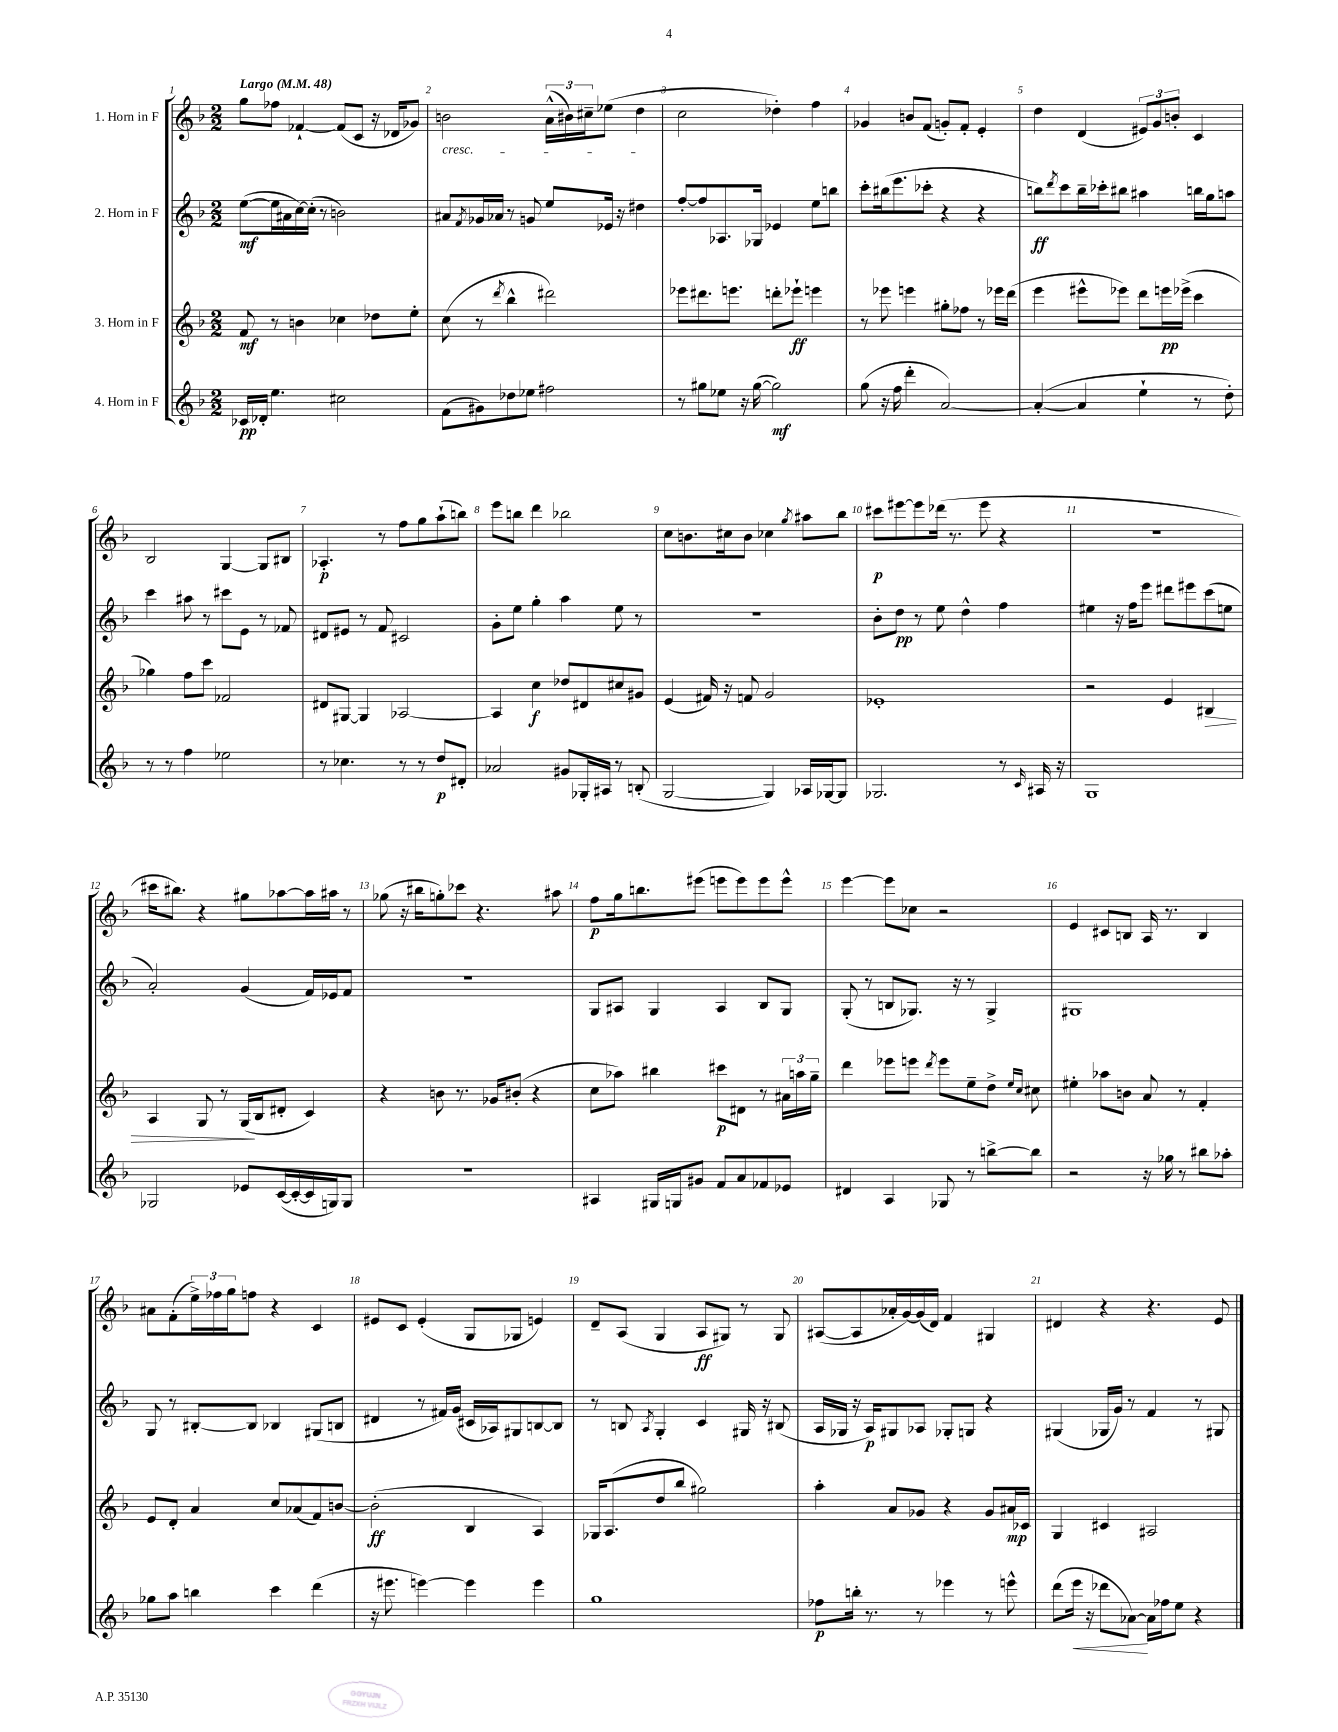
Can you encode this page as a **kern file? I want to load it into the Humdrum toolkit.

**kern	**kern	**kern	**kern
*staff4	*staff3	*staff2	*staff1
*clefG2	*clefG2	*clefG2	*clefG2
*k[b-]	*k[b-]	*k[b-]	*k[b-]
*M2/2	*M2/2	*M2/2	*M2/2
*MM48	*MM48	*MM48	*MM48
16c-	8f	([8ee	8gg
16d-'	.	.	.
4.ee	8r	16ee]	8ff-
.	.	16a#	.
.	4b	[16cc)	[4f-`
.	.	(16cc']	.
.	.	8r	.
2cc#	4cc-	2b)	(8f-]
.	.	.	8c
.	8dd-	.	16r
.	.	.	16d-
.	8ee'	.	8g-)
=	=	=	=
(8f	(8cc	8a#	2b
.	.	8qf	.
8g#)	8r	16g-	.
.	.	16a-	.
.	8qddd	.	.
8dd-	4bb-^^	8r	.
8ee-	.	8g	.
2ff#	2ddd#)	8ee	(24a^^
.	.	.	24b#)
.	.	.	24cc#~
.	.	16e-	(8ee-
.	.	16r	.
.	.	4dd#	4dd
=	=	=	=
8r	8eee-	[8ff'	2cc
8gg#	8.ddd#	8ff]	.
8ee-	.	8.A-	.
.	8.eee	.	.
16r	.	.	.
([16gg#	.	16G-	.
2gg#])	8ddd'	4e-	4dd-')
.	8eee-`	.	.
.	4eee	8ee	4ff
.	.	8bb	.
=	=	=	=
(8gg	8r	8ccc'	4g-
16r	8eee-	(16bb#	.
16ff	.	8.eee	.
4ddd'	4eee	.	8b
.	.	8ccc-'	(8f
[2a)	8gg#'	4r	8g')
.	8ff-	.	8f'
.	8r	4r	4e'
.	16eee-	.	.
.	(16ddd	.	.
=	=	=	=
(4a'_	4eee	8bb)	4dd
.	.	8qddd	.
.	.	8ccc	.
4a]	8eee#^^	16bb~	(4d
.	.	16ccc-'	.
.	8eee-)	8bb#	.
4ee`	8ddd	4aa#	12e#)
.	.	.	12g
.	16eee	.	.
.	.	.	12b'
.	(16eee-^	.	.
8r	4ccc	16bb	4c
.	.	16gg	.
8dd')	.	8aa	.
=	=	=	=
8r	4gg-)	4ccc	2B-
8r	.	.	.
4ff	8ff	8aa#	.
.	8ccc	8r	.
2ee-	2f-	8ccc#	[4G
.	.	8e	.
.	.	8r	8G]
.	.	8f-	8B#
=	=	=	=
8r	8d#	8d#	4.A-'
4.cc-	[8G#	8e#	.
.	4G#]	8r	.
.	.	8f	8r
8r	[2A-	2c#	8ff
8r	.	.	8gg
8dd	.	.	(8aa`
8d#'	.	.	8bb)
=	=	=	=
2a-	4A-]	8g'	8eee
.	.	8ee	8bb
.	4cc	4gg'	4ddd
8g#	8dd-	4aa	2bb-
16G-'	8d#	.	.
16A#	.	.	.
8r	8cc#	8ee	.
(8B'	8g#	8r	.
=	=	=	=
[2G	(4e	1r	8cc
.	.	.	8.b
.	16f#)	.	.
.	16r	.	16cc#
.	8f	.	8b
4G])	2g	.	4cc-
.	.	.	8qgg
16A-	.	.	8aa#
[16G-	.	.	.
8G-]	.	.	8bb-
=	=	=	=
2.G-	1e-'	8b-'	8ccc#
.	.	8dd	[8eee#
.	.	8r	8eee#]
.	.	8ee	(16ddd-
.	.	.	8.r
.	.	4dd^^	.
.	.	.	8eee#
8r	.	4ff	4r
16qqc	.	.	.
16A#	.	.	.
16r	.	.	.
=	=	=	=
1G	2r	4ee#	1r
.	.	16r	.
.	.	16ff	.
.	.	8eee	.
.	4e	8ddd#	.
.	.	8eee#	.
.	4B#	(8ccc	.
.	.	8ee	.
=	=	=	=
2G-	4A	2a')	16ccc#
.	.	.	8.bb#)
.	8G	.	4r
.	8r	.	.
8e-	(16G	(4g	8gg#
.	16B-	.	.
([16c	8d#'	.	[8aa-
16c'_	.	.	.
16c]	4c)	16f)	16aa-]
16G)	.	16e-	16aa#
8G	.	8f	8r
=	=	=	=
1r	4r	1r	(8gg-
.	.	.	16r
.	.	.	16bb#
.	8b	.	8gg')
.	8.r	.	8ccc-
.	.	.	4.r
.	16g-	.	.
.	(8b#'	.	.
.	4r	.	.
.	.	.	8aa#
=	=	=	=
4A#	8cc	8G	8ff
.	8aa-)	8A#	16gg
.	.	.	8.bb
16G#	4bb#	4G	.
16G	.	.	.
8g#	.	.	(8eee#
8f	8ccc#	4A#	8eee
8a	8d#	.	8eee)
8f-	8r	8B-	8eee
8e-	24a#	8G	8eee^^
.	24aa	.	.
.	24gg~	.	.
=	=	=	=
4d#	4ddd	(8G'	[4eee
.	.	8r	.
4A	8eee-	8B	8eee]
.	8eee	8.G-)	8cc-
.	8qddd	.	.
8G-	8eee	.	2r
.	.	16r	.
8r	8ee~	8r	.
[8bb^	8dd^	4G-^	.
.	16qqee	.	.
.	16qqcc	.	.
8bb]	8cc#	.	.
=	=	=	=
2r	4ee#'	1G#	4e
.	8aa-	.	8c#
.	8b	.	8B
16r	8a	.	16A
16gg-	.	.	8.r
8r	8r	.	.
8bb#	4f'	.	4B
8aa-'	.	.	.
=	=	=	=
8gg-	8e	8G	8a#
8aa	8d'	8r	(8f'
4bb	4a	[8B#'	24ee^)
.	.	.	24ff-
.	.	.	24gg
.	.	8B#]	8ff
4ccc	8cc	4B-	4r
.	(8a-	.	.
(4ddd	8f)	(8G#	4c
.	[8b	8B	.
=	=	=	=
16r	(2b']	4d#	8e#
8.eee#	.	.	.
.	.	.	8c
[4eee)	.	8r	(4e#'
.	.	16f#)	.
.	.	(16g	.
4eee]	4B-	16c#	8G
.	.	16A-)	.
.	.	8G#	8G-
4eee	4A)	[8B	4e)
.	.	8B]	.
=	=	=	=
1gg	16G-	8r	8d~
.	(8.A	.	.
.	.	8B	(8A
.	.	8qA	.
.	8dd	4G'	4G
.	8bb-	.	.
.	2gg#)	4c	8A
.	.	.	8G#)
.	.	16G#	8r
.	.	16r	.
.	.	(8B#	8G#
=	=	=	=
8ff-	4aa'	16A	([8A#
.	.	16G-	.
16bb'	.	16r	8A#]
8.r	.	16A)	.
.	8a	8G#	16a-'
.	.	.	[16g)
8r	8g-	8A-	(16g]
.	.	.	16d)
4eee-	4r	8G-'	4f
.	.	8G	.
8r	8g-	4r	4G#
8eee^^	16a#	.	.
.	16c-	.	.
=	=	=	=
(8ddd	4G	(4G#	4d#
16eee	.	.	.
16r	.	.	.
8ddd-	4c#	16G-	4r
.	.	16g)	.
[8a-)	.	8r	.
16a-]	2A#	4f	4.r
16ff-	.	.	.
8ee	.	.	.
4r	.	8r	.
.	.	8G#	8e
==	==	==	==
*-	*-	*-	*-
